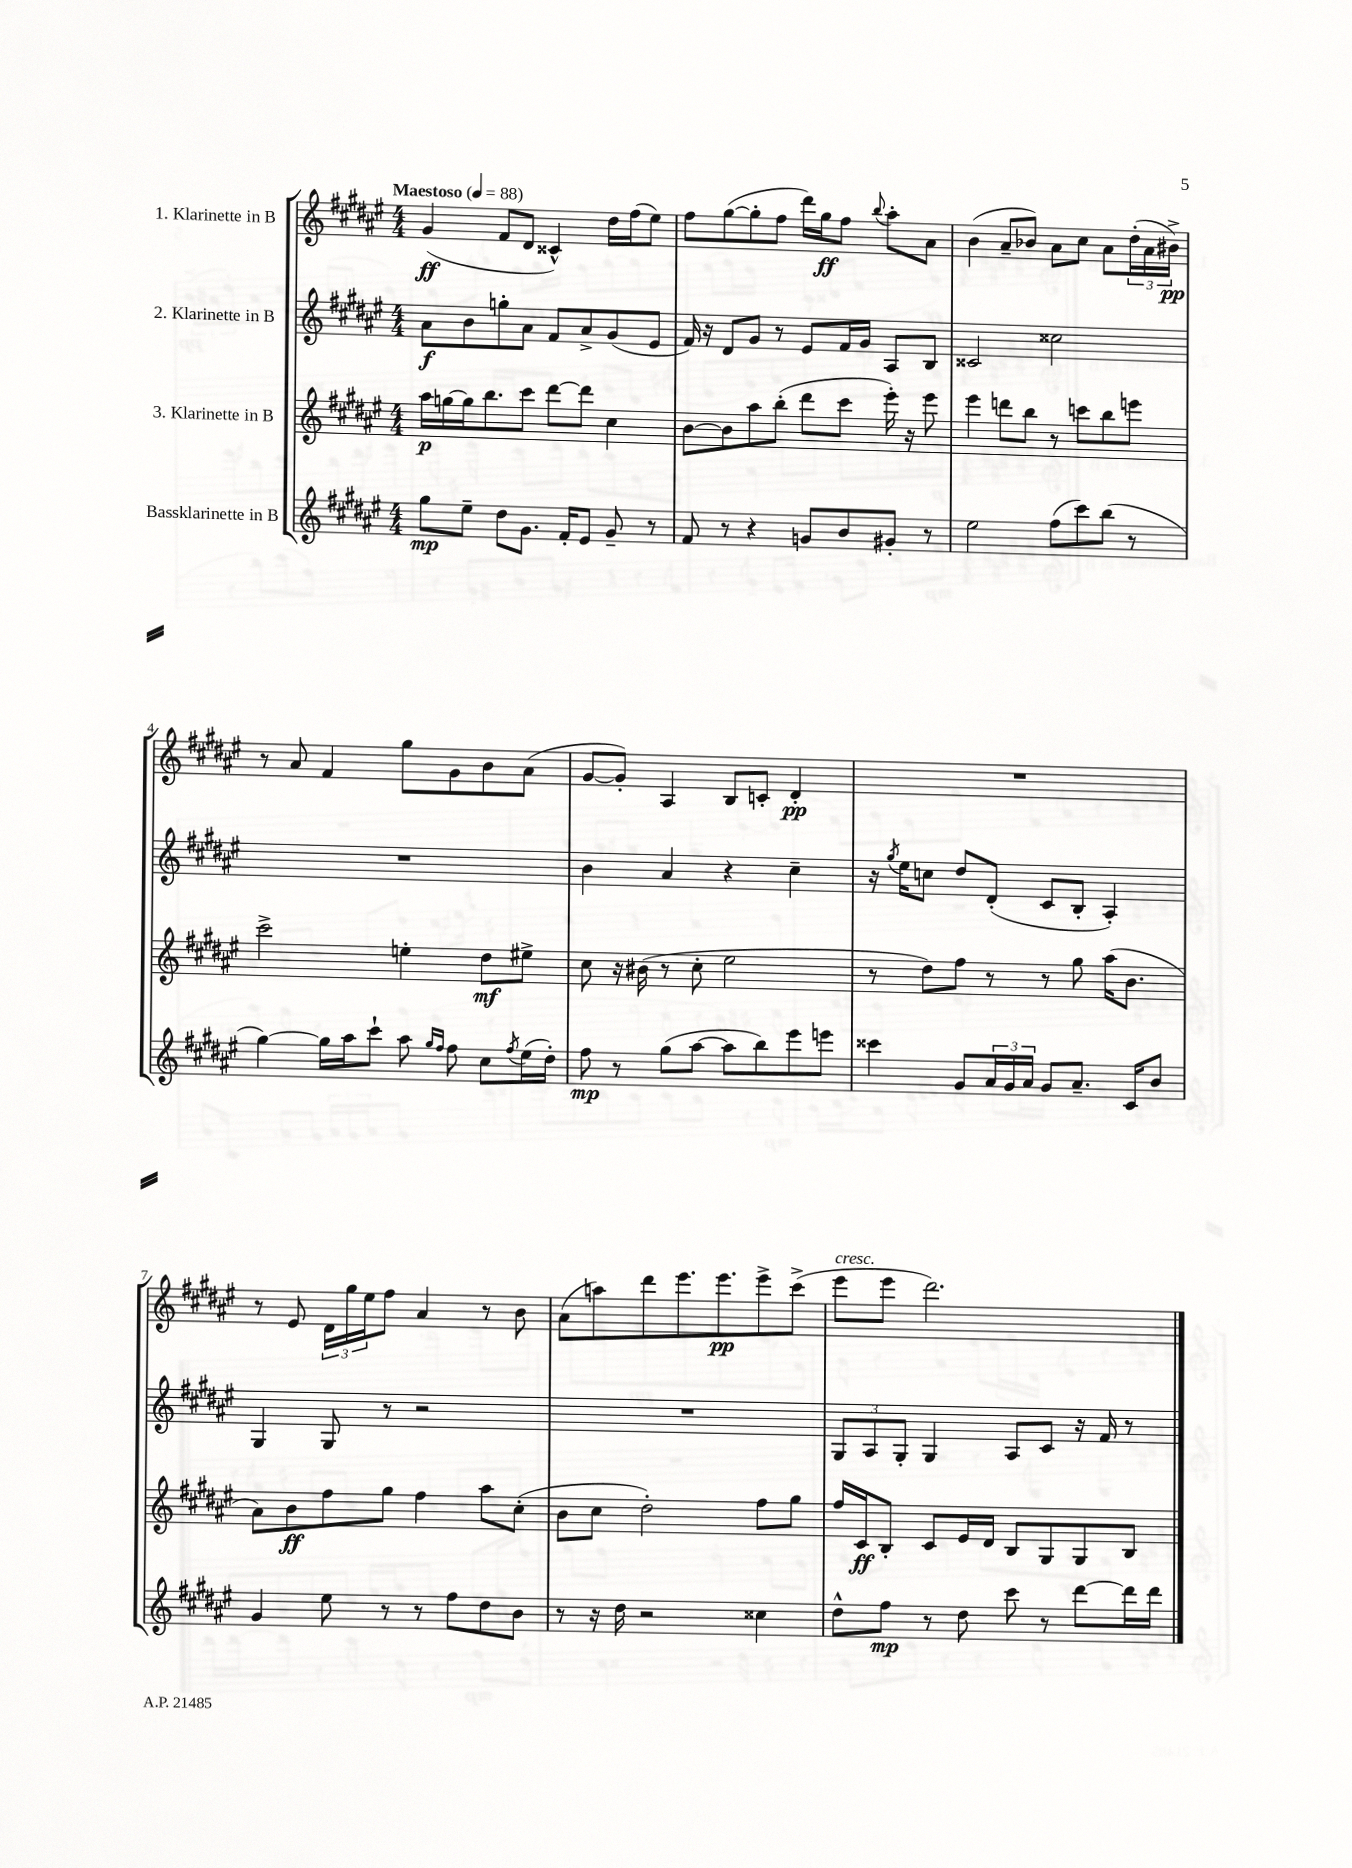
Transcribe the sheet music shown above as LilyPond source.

<<
\new StaffGroup <<
\new Staff = "s0" \with { instrumentName = "1. Klarinette in B" } {
    \clef treble \key fis \major \numericTimeSignature \time 4/4 \tempo "Maestoso" 4 = 88
    gis'4\ff( fis'8 dis'8 cisis'4-^) dis''16 fis''16( eis''8) |
    fis''8 gis''8~( gis''8-. fis''8 dis'''16) gis''16\ff fis''8 \appoggiatura { b''8 } ais''8-. ais'8 |
    b'4( ais'8-- bes'8) ais'8 cis''8 ais'8 \tuplet 3/2 { dis''16-.( ais'16 bis'16->\pp) } |
    r8 ais'8 fis'4 gis''8 gis'8 b'8 ais'8( |
    gis'8~ gis'8-.) ais4 b8 c'8-. dis'4-.\pp |
    R1 |
    r8 eis'8 \tuplet 3/2 { dis'16 gis''16 eis''16 } fis''8 ais'4 r8 b'8 |
    ais'8( a''8) dis'''8 eis'''8. eis'''8.\pp eis'''8-> cis'''8->( |
    eis'''8^\markup { \italic "cresc." } eis'''8 dis'''2.) \bar "|." |
}
\new Staff = "s1" \with { instrumentName = "2. Klarinette in B" } {
    \clef treble \key fis \major \numericTimeSignature \time 4/4
    ais'8\f b'8 g''8-. ais'8 fis'8 ais'8-> gis'8( eis'8 |
    fis'16) r16 dis'8 gis'8 r8 eis'8 fis'16 gis'16 ais8 b8 |
    cisis'2 cisis''2 |
    R1 |
    b'4 ais'4 r4 cis''4-- |
    r16 \acciaccatura { gis''8 } eis''16 c''8 dis''8 dis'8-.( cis'8 b8-. ais4-.) |
    gis4 gis8 r8 r2 |
    R1 |
    \tuplet 3/2 { gis8 ais8 gis8-. } gis4 ais8 cis'8 r16 fis'16 r8 \bar "|." |
}
\new Staff = "s2" \with { instrumentName = "3. Klarinette in B" } {
    \clef treble \key fis \major \numericTimeSignature \time 4/4
    ais''16\p g''16~ g''16 b''8. cis'''8 dis'''8~ dis'''8 cis''4 |
    b'8~ b'8 ais''8 b''8-.( dis'''8 cis'''8 eis'''16-.) r16 eis'''8 |
    eis'''4 d'''8 b''8 r8 c'''8 b''8 e'''8 |
    cis'''2-> e''4-. dis''8\mf eis''8-> |
    cis''8 r16 bis'16( r8 cis''8-. eis''2 |
    r8 dis''8) fis''8 r8 r8 gis''8 ais''16( b'8. |
    ais'8) b'8\ff fis''8 gis''8 fis''4 ais''8 cis''8-.( |
    b'8 cis''8 dis''2-.) fis''8 gis''8 |
    fis''16 cis'16\ff b8-. cis'8 eis'16 dis'16 b8 gis8 gis8 b8 \bar "|." |
}
\new Staff = "s3" \with { instrumentName = "Bassklarinette in B" } {
    \clef treble \key fis \major \numericTimeSignature \time 4/4
    gis''8\mp eis''8-- dis''8 gis'8. fis'16-. eis'8 gis'8-- r8 |
    fis'8 r8 r4 g'8 b'8 gis'8-. r8 |
    eis''2 fis''8( cis'''8) b''8( r8 |
    gis''4~) gis''16 ais''16 cis'''8-! ais''8 \grace { gis''16 fis''16 } fis''8 cis''8 \acciaccatura { fis''8 } eis''16( dis''16-.) |
    fis''8\mp r8 gis''8( ais''8~ ais''8 b''8) eis'''8 e'''8 |
    cisis'''4 gis'8 \tuplet 3/2 { ais'16 gis'16 ais'16 } gis'8 ais'8.-- cis'16 b'8 |
    gis'4 eis''8 r8 r8 fis''8 dis''8 b'8 |
    r8 r16 dis''16 r2 cisis''4 |
    dis''8-^ fis''8\mp r8 dis''8 cis'''8 r8 dis'''8~ dis'''16 dis'''16 \bar "|." |
}
>>
>>
